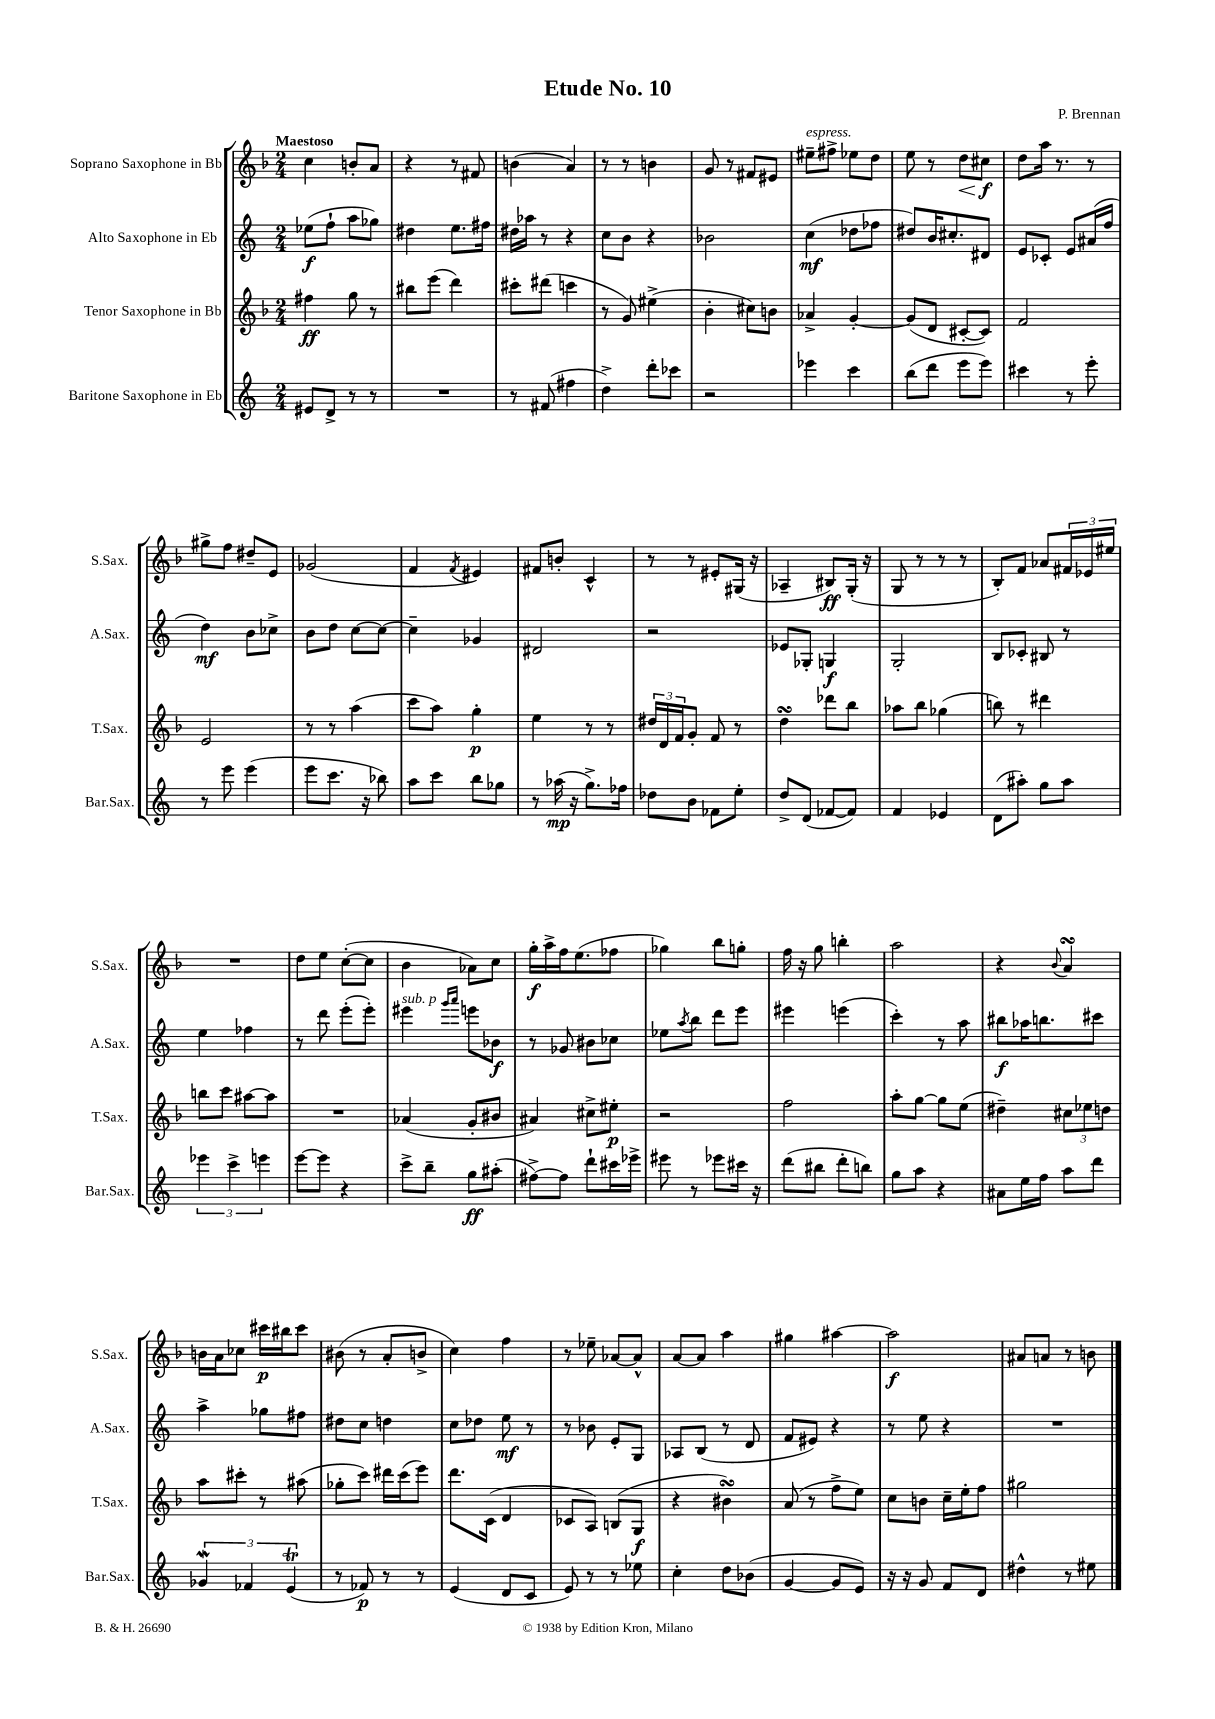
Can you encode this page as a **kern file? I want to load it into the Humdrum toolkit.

**kern	**kern	**kern	**kern
*staff4	*staff3	*staff2	*staff1
*clefG2	*clefG2	*clefG2	*clefG2
*k[]	*k[b-]	*k[]	*k[b-]
*M2/4	*M2/4	*M2/4	*M2/4
8e#	4ff#	(8ee-	4cc
8d^	.	8ff`	.
8r	8gg	8aa	8b'
8r	8r	8gg-)	8a
=	=	=	=
2r	8bb#	4dd#	4r
.	(8eee	.	.
.	4ddd)	8.ee	8r
.	.	.	8f#
.	.	16ff#	.
=	=	=	=
8r	8ccc#'	16dd#	(4b
.	.	16aa-	.
(8f#	(8ddd#	8r	.
4ff#	4ccc	4r	4a)
=	=	=	=
4dd^)	8r	8cc	8r
.	8g)	8b	8r
8ddd'	(4ee#^	4r	4b
8ccc-	.	.	.
=	=	=	=
2r	4b-'	2b-	8g
.	.	.	8r
.	8cc#)	.	8f#
.	8b	.	8e#
=	=	=	=
4eee-	4a-^	(4cc	8ee#~
.	.	.	8ff#^
4ccc	[4g'	8dd-	8ee-
.	.	8ff-	8dd
=	=	=	=
(8bb	(8g]	8dd#)	8ee
8ddd	8d	16b	8r
.	.	8.cc#'	.
8eee	[8c#'	.	8dd
8eee)	8c#])	8d#	8cc#
=	=	=	=
4ccc#	2f	8e	8dd
.	.	8c-'	16aa
.	.	.	8.r
8r	.	8e	.
8eee'	.	(16a#	8r
.	.	16ff	.
=	=	=	=
8r	2e	4dd)	8gg#^
8eee	.	.	8ff
(4eee	.	8b	8dd#~
.	.	8cc-^	8e
=	=	=	=
8eee	8r	8b	(2g-
8.ccc	8r	8dd	.
.	(4aa	[8cc	.
16r	.	.	.
8bb-)	.	8cc_	.
=	=	=	=
8aa	8ccc	4cc~]	4f
8ccc	8aa)	.	.
.	.	.	8qf
8bb	4gg'	4g-	4e#)
8gg-	.	.	.
=	=	=	=
8r	4ee	2d#	8f#
(16aa-	.	.	8b'
16r	.	.	.
8.gg^)	8r	.	4c^^
.	8r	.	.
16ff-	.	.	.
=	=	=	=
8dd-	24dd#	2r	8r
.	24d	.	.
.	24f	.	.
8b	8g'	.	8r
8f-	8f	.	8e#'
8ee'	8r	.	(16G#
.	.	.	16r
=	=	=	=
8dd^	4dd	8e-	4A-~
(8d	.	8G-'	.
[8f-	8ddd-	4G	8B#)
8f-])	8bb-	.	(16G'
.	.	.	16r
=	=	=	=
4f	8aa-	2G'	8G
.	8bb-	.	8r
4e-	(4gg-	.	8r
.	.	.	8r
=	=	=	=
(8d	8bb)	8B	8B-')
8aa#')	8r	8c-'	8f
8gg	4ddd#	8B#	8a-
8aa#	.	8r	24f#
.	.	.	24e-
.	.	.	24ee#
=	=	=	=
6eee-	8bb	4ee	2r
.	8ccc	.	.
6ccc^	.	.	.
.	[8aa#	4ff-	.
6eee	.	.	.
.	8aa#]	.	.
=	=	=	=
[8eee	2r	8r	8dd
8eee]	.	8ddd	8ee
4r	.	(8eee'	([8cc'
.	.	8eee')	8cc]
=	=	=	=
8ccc^	(4a-	4eee#	4b-
8bb~	.	.	.
.	.	16qqggg	.
.	.	16qqaaa	.
8gg	8g'	8eee	8a-)
(8aa#'	8b#	8b-	8cc
=	=	=	=
[8ff#^)	4a#)	8r	16gg'
.	.	.	16aa^
8ff#]	.	8g-	16ff
.	.	.	(8.ee
8ddd`	8cc#^	8b#	.
16ccc#	8ee#'	8cc-	8ff-
16eee-^	.	.	.
=	=	=	=
8eee#	2r	8ee-	4gg-)
.	.	8qaa	.
8r	.	8bb	.
8eee-	.	8ddd	8bb-
16ccc#	.	8eee	8gg'
16r	.	.	.
=	=	=	=
(8ddd	2ff	4eee#	16ff
.	.	.	16r
8bb#	.	.	8gg
8ddd'	.	(4eee	4bb'
8bb)	.	.	.
=	=	=	=
8gg	8aa'	4ccc')	2aa
8aa	[8gg	.	.
4r	8gg]	8r	.
.	(8ee	8aa	.
=	=	=	=
8a#	4dd#~)	8bb#	4r
16ee	.	16aa-	.
16ff	.	8.bb	.
.	.	.	8qqb-
8aa	12cc#	.	4a
.	12ee-	.	.
8ddd	.	8ccc#	.
.	12dd	.	.
=	=	=	=
6g-	8aa	4aa^	16b
.	.	.	16a
.	8ccc#'	.	8cc-
6f-	.	.	.
.	8r	8gg-	16ccc#
.	.	.	16bb#
(6e	.	.	.
.	(8aa#	8ff#	8ccc#
=	=	=	=
8r	8gg-'	8dd#	(8b#
8f-)	8ccc)	8cc	8r
8r	16ddd#	4dd	8a'
.	(16ccc	.	.
8r	8eee)	.	8b^
=	=	=	=
(4e	8.ddd	8cc	4cc)
.	.	8dd-	.
.	(16c	.	.
8d	4d	8ee	4ff
8c	.	8r	.
=	=	=	=
8e)	8c-	8r	8r
8r	8A)	8b-	8ee-~
8r	(8B	8e'	[8a-
8ee-	8G	8G	8a-^^]
=	=	=	=
4cc'	4r	8A-	[8a
.	.	(8B	8a]
8dd	4b#)	8r	4aa
(8b-	.	8d	.
=	=	=	=
[4g	(8a	8f	4gg#
.	8r	8e#)	.
8g]	8ff^	4r	[4aa#
8e)	8ee)	.	.
=	=	=	=
16r	8cc	8r	2aa#]
16r	.	.	.
8g	8b	8ee	.
8f	16cc~	4r	.
.	16ee'	.	.
8d	8ff	.	.
=	=	=	=
4dd#^^	2gg#	2r	8a#
.	.	.	8a
8r	.	.	8r
8ee#	.	.	8b
==	==	==	==
*-	*-	*-	*-
